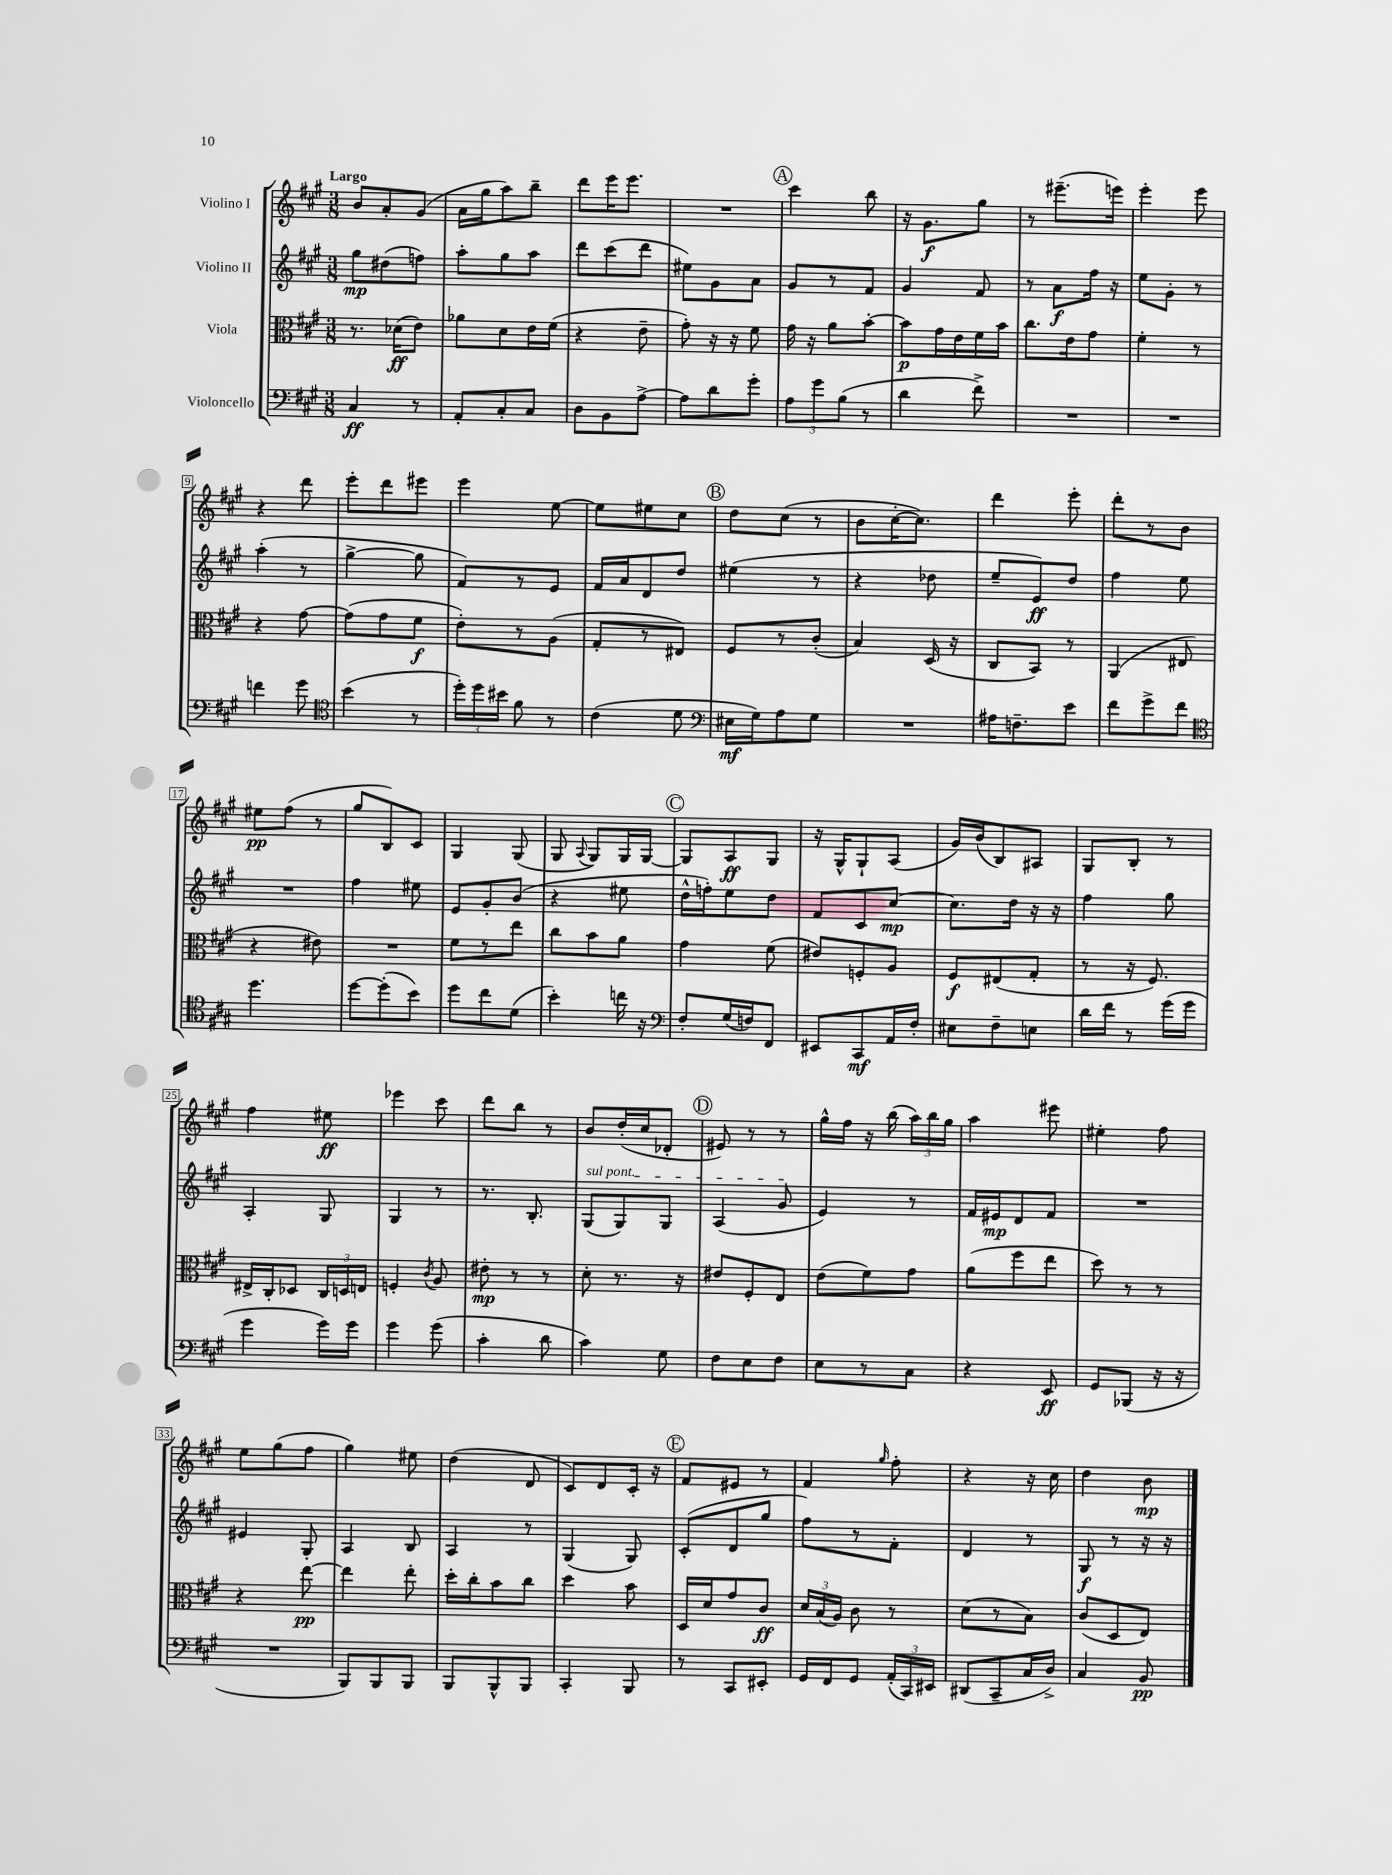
<<
\new StaffGroup <<
\new Staff = "s0" \with { instrumentName = "Violino I" } {
    \clef treble \key a \major \numericTimeSignature \time 3/8 \tempo "Largo"
    \autoBeamOff b'8[ a'8-. gis'8]( |
    a'16[ gis''16 a''8) b''8]-- |
    d'''8[ e'''16 e'''8.] |
    R4. |
    \mark \markup { \circle "A" } cis'''4 b''8 |
    r16 gis'8.[\f gis''8] |
    r8 eis'''8.[--( e'''16]) |
    e'''4-. e'''8 |
    r4 d'''8 |
    e'''8[-. d'''8 eis'''8] |
    e'''4 e''8~ |
    e''8[ eis''8 cis''8] |
    \mark \markup { \circle "B" } d''8[ cis''8]( r8 |
    b'8[ cis''16~-. cis''8.]) |
    d'''4 e'''8-. |
    d'''8[-. r8 b'8] |
    eis''8[\pp fis''8]( r8 |
    gis''8[ b8) cis'8] |
    gis4 gis8( |
    gis8 \appoggiatura { a8 } gis8[) gis16 gis16]~ |
    \mark \markup { \circle "C" } gis8[ a8\ff gis8] |
    r16 gis16[-^ gis8-! a8]( |
    gis'16[) b'16( b8) ais8] |
    gis8[ b8]-. r8 |
    fis''4 eis''8\ff |
    ees'''4 cis'''8 |
    d'''8[ b''8] r8 |
    b'8[ d''16-.( cis''16 des'8]-. |
    \mark \markup { \circle "D" } eis'8) r8 r8 |
    gis''16[-^ fis''16] r16 b''16( \tuplet 3/2 { a''16[) b''16 gis''16] } |
    a''4 eis'''8 |
    eis''4-. fis''8 |
    e''8[ gis''8( fis''8] |
    gis''4) eis''8 |
    d''4( d'8 |
    cis'8[) d'8 cis'16]-. r16 |
    \mark \markup { \circle "E" } fis'8[ eis'8] r8 |
    fis'4 \grace { gis''16 } fis''8-. |
    r4 r16 cis''16 |
    d''4 b'8\mp \bar "|." |
}
\new Staff = "s1" \with { instrumentName = "Violino II" } {
    \clef treble \key a \major \numericTimeSignature \time 3/8
    \autoBeamOff gis''8[\mp dis''8( f''8]) |
    a''8[-. gis''8 a''8] |
    d'''8[ cis'''8( d'''8] |
    eis''8[) gis'8 a'8] |
    \mark \markup { \circle "A" } gis'8[ r8 fis'8] |
    gis'4 fis'8 |
    r8 a'8[\f fis''16] r16 |
    e''8[ gis'8]-. r8 |
    a''4-.( r8 |
    gis''4~-> gis''8 |
    fis'8[) r8 e'8] |
    fis'16[ a'16 d'8 d''8] |
    \mark \markup { \circle "B" } eis''4( r8 |
    r4 des''8 |
    e''8[-- e'8\ff) d''8] |
    fis''4 e''8 |
    R4. |
    fis''4 eis''8 |
    e'8[ gis'8-. b'8]( |
    r4 eis''8 |
    \mark \markup { \circle "C" } d''16[-^ f''16-.) e''8 d''8] |
    fis'8[ cis'8 cis''8]~\mp |
    cis''8.[ d''16] r16 r16 |
    fis''4 gis''8 |
    a4-. gis8 |
    gis4 r8 |
    r8. b8.-. |
    \once \override TextSpanner.bound-details.left.text = \markup { \italic "sul pont." } gis8[\startTextSpan( gis8) gis8] |
    \mark \markup { \circle "D" } a4( gis'8\stopTextSpan |
    e'4) r8 |
    fis'16[ eis'16\mp d'8 fis'8] |
    R4. |
    eis'4 gis8-. |
    a4 b8 |
    a4 r8 |
    gis4( gis8) |
    \mark \markup { \circle "E" } cis'8[-.( d'8 gis''8] |
    fis''8[) r8 fis'8]-. |
    d'4 r8 |
    gis8\f r8 r16 r16 \bar "|." |
}
\new Staff = "s2" \with { instrumentName = "Viola" } {
    \clef alto \key a \major \numericTimeSignature \time 3/8
    \autoBeamOff r8. des'16[\ff( e'8]) |
    aes'8[ d'8 e'16 fis'16]( |
    r4 e'8-- |
    gis'8-.) r16 r16 fis'8 |
    \mark \markup { \circle "A" } gis'16 r16 a'8[ b'8]~-. |
    b'8[\p gis'16 e'16 fis'16 b'16] |
    cis''8.[ e'16 gis'8] |
    fis'4-. r8 |
    r4 gis'8~ |
    gis'8[( gis'8 fis'8]\f |
    e'8[-.) r8 a8]( |
    gis8[-. r8 eis8]) |
    \mark \markup { \circle "B" } fis8[ r8 cis'8]-.( |
    b4) d16( r16 |
    cis8[ b,8]) r8 |
    a,4( eis8 |
    r4 eis'8) |
    R4. |
    fis'8[ r8 e''8] |
    cis''8[ b'8 a'8] |
    \mark \markup { \circle "C" } gis'4 fis'8( |
    eis'8[) f8-. a8] |
    fis8[\f eis8( gis8]-. |
    r8 r16 fis8.) |
    eis16[-> cis16-. des8] \tuplet 3/2 { cis16[ d16 e16] } |
    f4-. \acciaccatura { cis'8 } a8 |
    eis'8-.\mp r8 r8 |
    d'8-. r8. r16 |
    \mark \markup { \circle "D" } eis'8[ fis8-. e8] |
    e'8[( fis'8) gis'8] |
    a'8[( fis''8 e''8] |
    d''8) r8 r8 |
    r4 e''8~\pp |
    e''4 e''8-. |
    d''16[-. cis''16-. b'8 cis''8] |
    d''4 b'8 |
    \mark \markup { \circle "E" } d16[ d'16 gis'8 cis'8]\ff |
    \tuplet 3/2 { d'16[ b16( a16]) } cis'8 r8 |
    d'8[( r8 b8]) |
    cis'8[( d8 e8]) \bar "|." |
}
\new Staff = "s3" \with { instrumentName = "Violoncello" } {
    \clef bass \key a \major \numericTimeSignature \time 3/8
    \autoBeamOff cis4\ff r8 |
    a,8[-. cis8-. cis8] |
    d8[ b,8 a8]~-> |
    a8[ d'8 gis'8]-. |
    \mark \markup { \circle "A" } \tuplet 3/2 { a8[ gis'8 b8]( } r8 |
    d'4 fis'8->) |
    R4. |
    R4. |
    f'4 gis'8 |
    \clef tenor b'4( r8 |
    \tuplet 3/2 { d''16[-.) d''16 bis'16] } fis'8 r8 |
    cis'4( d'8 |
    \mark \markup { \circle "B" } \clef bass eis16[\mf gis16) a8 gis8] |
    R4. |
    ais16[ f8.-- e'8] |
    fis'8[ gis'8-> fis'8] |
    \clef tenor d''4. |
    d''8[~ d''8-.( b'8]) |
    d''8[ cis''8 d'8]( |
    b'4-.) c''16 r16 |
    \mark \markup { \circle "C" } \clef bass fis8[-. gis16( f16) fis,8] |
    eis,8[ cis,8\mf a,16 fis16]-. |
    eis8[ fis8-- e8] |
    d'16[ fis'16] r8 gis'16[( gis'16] |
    gis'4 gis'16[) gis'16] |
    gis'4 gis'8( |
    cis'4-. d'8 |
    cis'4) gis8 |
    \mark \markup { \circle "D" } fis8[ e8 fis8] |
    e8[ r8 cis8] |
    r4 e,8\ff |
    gis,8[ bes,,8]( r16 r16 |
    R4. |
    b,,8[) b,,8 b,,8] |
    b,,8[ b,,8-^ b,,8] |
    cis,4-. b,,8 |
    \mark \markup { \circle "E" } r8 cis,8[ eis,8]-. |
    gis,16[ fis,16 gis,8] \tuplet 3/2 { a,16[-.( cis,16) eis,16] } |
    dis,8[( cis,8-- cis16 d16]->) |
    cis4 b,8\pp \bar "|." |
}
>>
>>
\layout { \context { \Score \override BarNumber.stencil = #(make-stencil-boxer 0.1 0.3 ly:text-interface::print) } }
